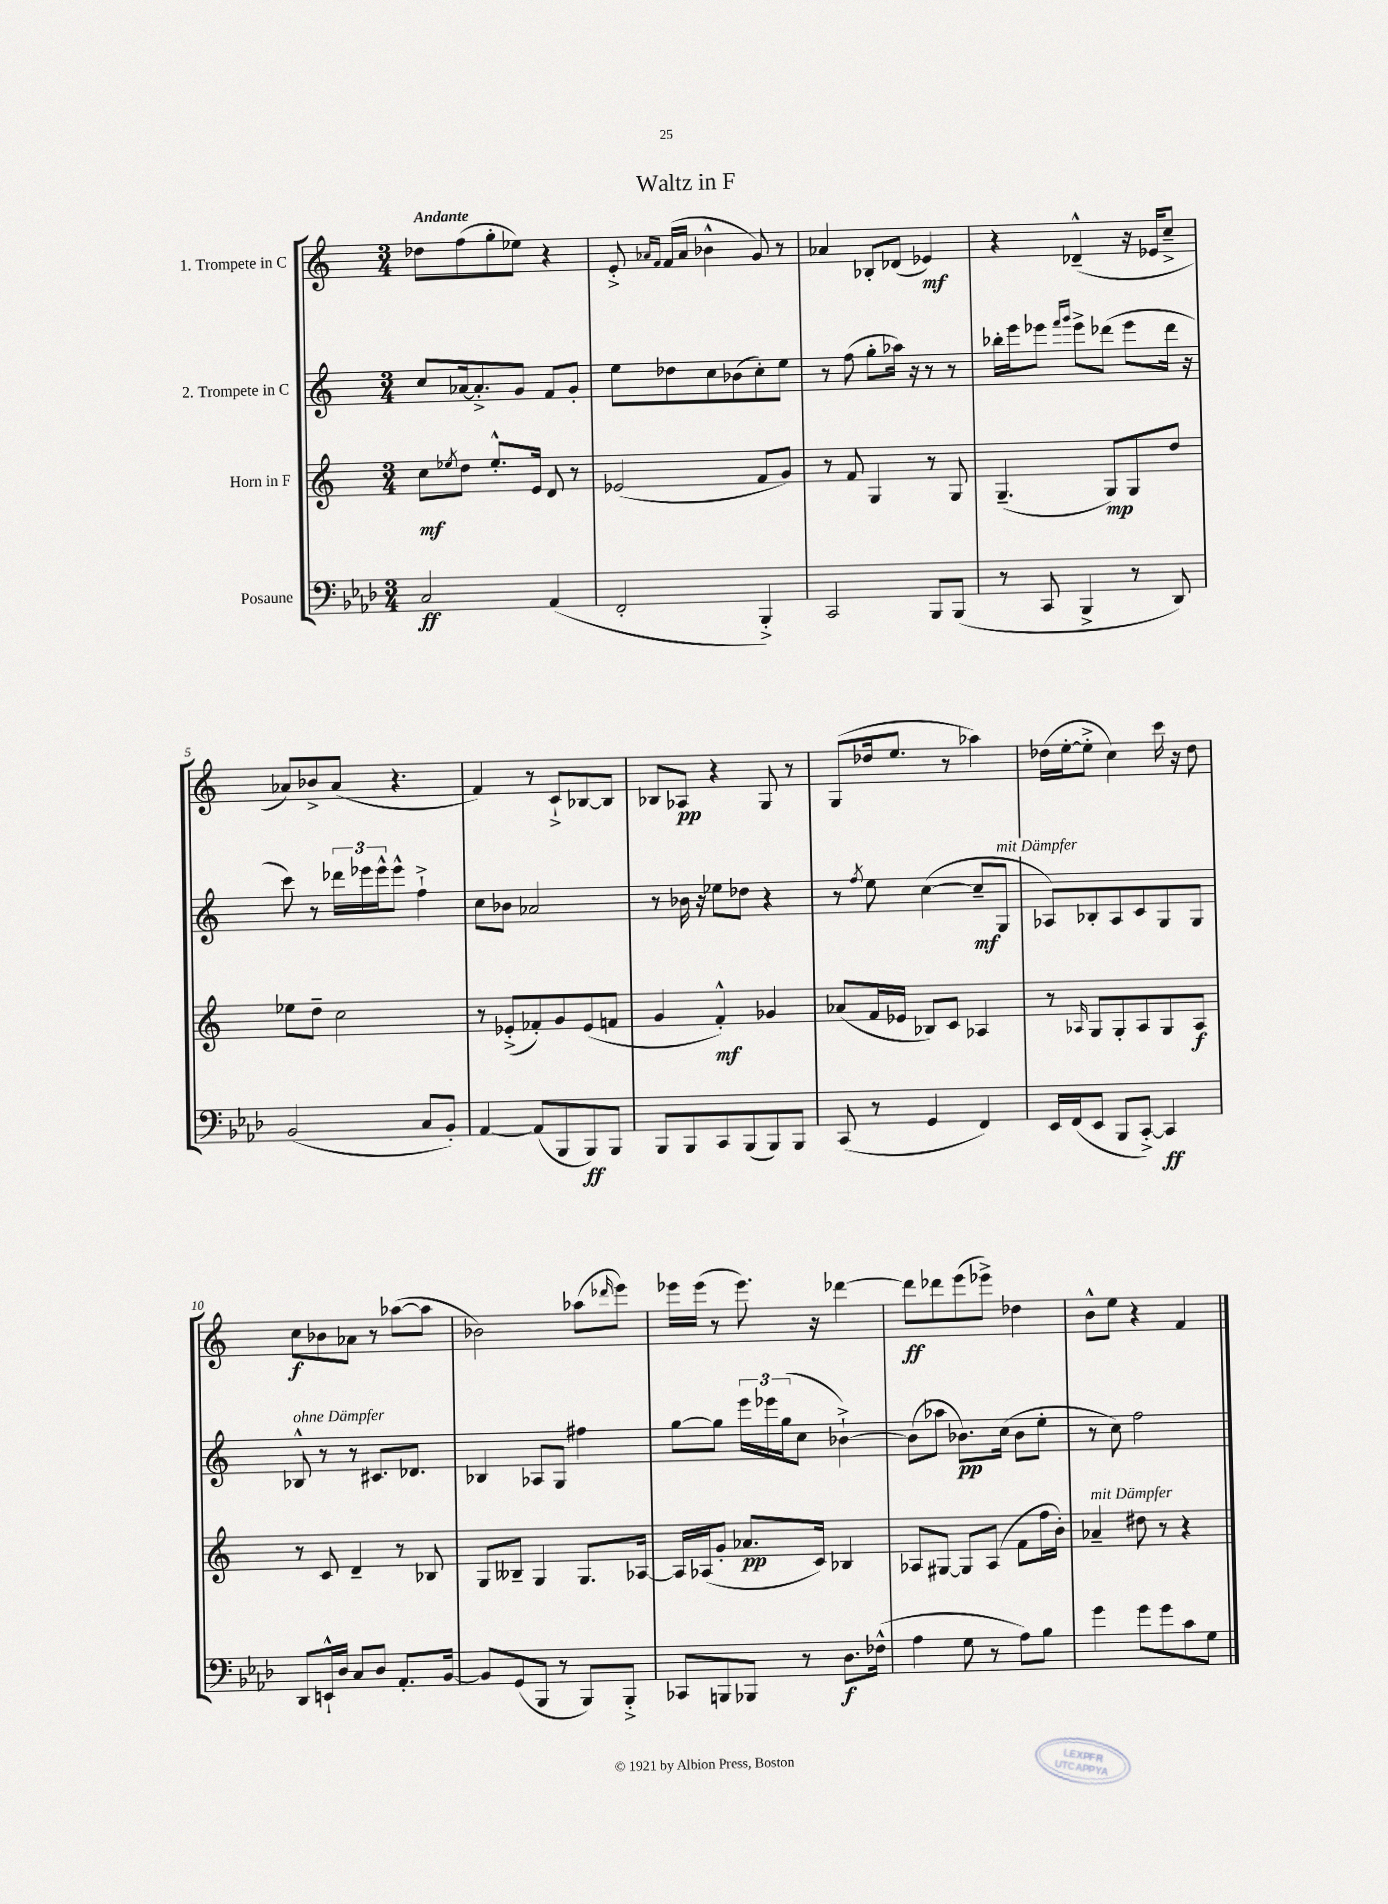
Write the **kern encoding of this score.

**kern	**kern	**kern	**kern
*staff4	*staff3	*staff2	*staff1
*clefF4	*clefG2	*clefG2	*clefG2
*k[b-e-a-d-]	*k[]	*k[]	*k[]
*M3/4	*M3/4	*M3/4	*M3/4
2C/	8cc\L	8cc/L	8dd-\L
.	8qee-/	.	.
.	8dd\J	[16a-/k	(8ff\
.	.	8.a-'^/]	.
.	8.ee-'^^/L	.	8gg'\
.	.	8g/J	8ee-\J)
.	16e/Jk	.	.
(4AA-/	8d/	8f/L	4r
.	8r	8g'/J	.
=	=	=	=
2FF'/	(2e-/	8ee\L	8e'^/
.	.	.	16qqa-/LL
.	.	.	16qqf/JJ
.	.	8dd-\	(16f/LL
.	.	.	16a-/JJ
.	.	8cc\	4b-^^\
.	.	(8b-\	.
4BBB-'^/)	8f/L	8cc'\)	8g/)
.	8g/J)	8ee\J	8r
=	=	=	=
2CC/	8r	8r	4a-/
.	8f/	(8ff\	.
.	4G/	8gg'\L	8B-'/L
.	.	16aa-\Jk)	(8d-/J
.	.	16r	.
8BBB-/L	8r	8r	4e-/)
(8BBB-/J	8G/	8r	.
=	=	=	=
8r	(4.G~/	16bb-'\LL	4r
.	.	16eee\J	.
8CC/	.	8eee-\J	.
.	.	16qqfff/LL	.
.	.	16qqggg/JJ	.
4BBB-^/	.	8eee-^\L	(4d-~^^/
.	8G/L)	(8ddd-\J	.
8r	8G/	8eee-\L	16r
.	.	.	16e-/LK
8DD-/)	8dd/J	16ddd-\Jk	8cc~^/J
.	.	16r	.
=	=	=	=
(2BB-/	8ee-\L	8ccc\)	8a-/L)
.	8dd~\J	8r	8b-^/
.	2cc\	24ddd-\LL	(8a-/J
.	.	24eee-\	.
.	.	24eee-^^\J	.
.	.	8eee-^^\J	4.r
8C/L	.	4ff`^\	.
8BB-'/J)	.	.	.
=	=	=	=
[4AA-/	8r	8cc\L	4f/)
.	(8e-'^/L	8b-\J	.
(8AA-/]L	8f-'/)	2a-/	8r
8BBB-/	8g/	.	8c`^/L
8BBB-/)	(8e-/	.	[8B-/
8BBB-/J	8f/J	.	8B-/]J
=	=	=	=
8BBB-/L	4g/	8r	8B-/L
8BBB-/	.	16b-\	8A-/J
.	.	16r	.
8CC/	4f'^^/)	8ee-\L	4r
(8BBB-/	.	8dd-\J	.
8BBB-/)	4g-/	4r	8G/
8BBB-/J	.	.	8r
=	=	=	=
(8CC/	(8a-/L	8r	(8G/L
.	.	8qff/	.
8r	16f/L	8ee\	16dd-/k
.	16e-/JJ	.	8.ee/J
4GG/	8B-/L)	([4cc\	.
.	8c/J	.	8r
4FF/)	4A-/	8cc~/]L	4aa-\)
.	.	8G/J	.
=	=	=	=
16EE-/LL	8r	8A-/L)	(16dd-\LL
(16FF/J	.	.	[16ee'\J
.	16qqA-/	.	.
8EE-/J	8G/L	8B-'/	8ee'^\]J
8BBB-/L	8G'/	8A-/	4cc\)
[8CC'^/J)	8A-/	8c/	.
4CC/]	8G/	8G/	16ccc\
.	.	.	16r
.	8A-/J	8G/J	8dd-\
=	=	=	=
8DD-/L	8r	8B-^^/	8cc\L
16EE`^^/L	8c/	8r	8b-\
16D-/JJ	.	.	.
8C/L	4d~/	8r	8a-\J
8D-/J	.	8.c#/L	8r
8.AA-'/L	8r	.	([8aa-\L
.	.	8.d-/J	.
.	8B-/	.	8aa-\]J
[16BB-/Jk	.	.	.
=	=	=	=
8BB-/]L	8G/L	4B-/	2b-\)
(8GG/	8B--~/J	.	.
8BBB-/J	4G/	8A-/L	.
8r	.	8G/J	.
8BBB-/L)	8.G/L	4ff#\	(8aa-\L
.	.	.	16qqddd-/
8BBB-'^/J	.	.	8eee\J)
.	[16A-/Jk	.	.
=	=	=	=
8CC-/L	16A-/]LL	[8gg\L	16eee-\LL
.	(16A-/J	.	(16eee-\JJ
8BBB/	8g'/J	8gg\]J	8r
8BBB-/J	8.a-/L	24eee\LL	8.eee-\)
.	.	24eee-\	.
.	.	(24gg\J	.
8r	.	8cc\J	.
.	16c/Jk)	.	16r
8.D-\L	4B-/	[4b-`^\)	[4ddd-\
(16F-^^\Jk	.	.	.
=	=	=	=
4A-\	8A-/L	(8b-\]L	8ddd-\]L
.	[8G#/J	8aa-\J	8ddd-\
8G\	8G#/]L	8.b-\L)	(8eee\
8r	(8A-/J	.	8eee-^\J)
.	.	(16cc\Jk	.
8A-\L)	8f\L	8b-\L	4dd-\
8B-\J	16ff\L	8ee'\J	.
.	16b'\JJ)	.	.
=	=	=	=
4g\	4a-~/	8r	8b^^\L
.	.	8cc\)	8ee\J
8g\L	8dd#\	2ff\	4r
8g\	8r	.	.
8c\	4r	.	4f/
8G\J	.	.	.
==	==	==	==
*-	*-	*-	*-
